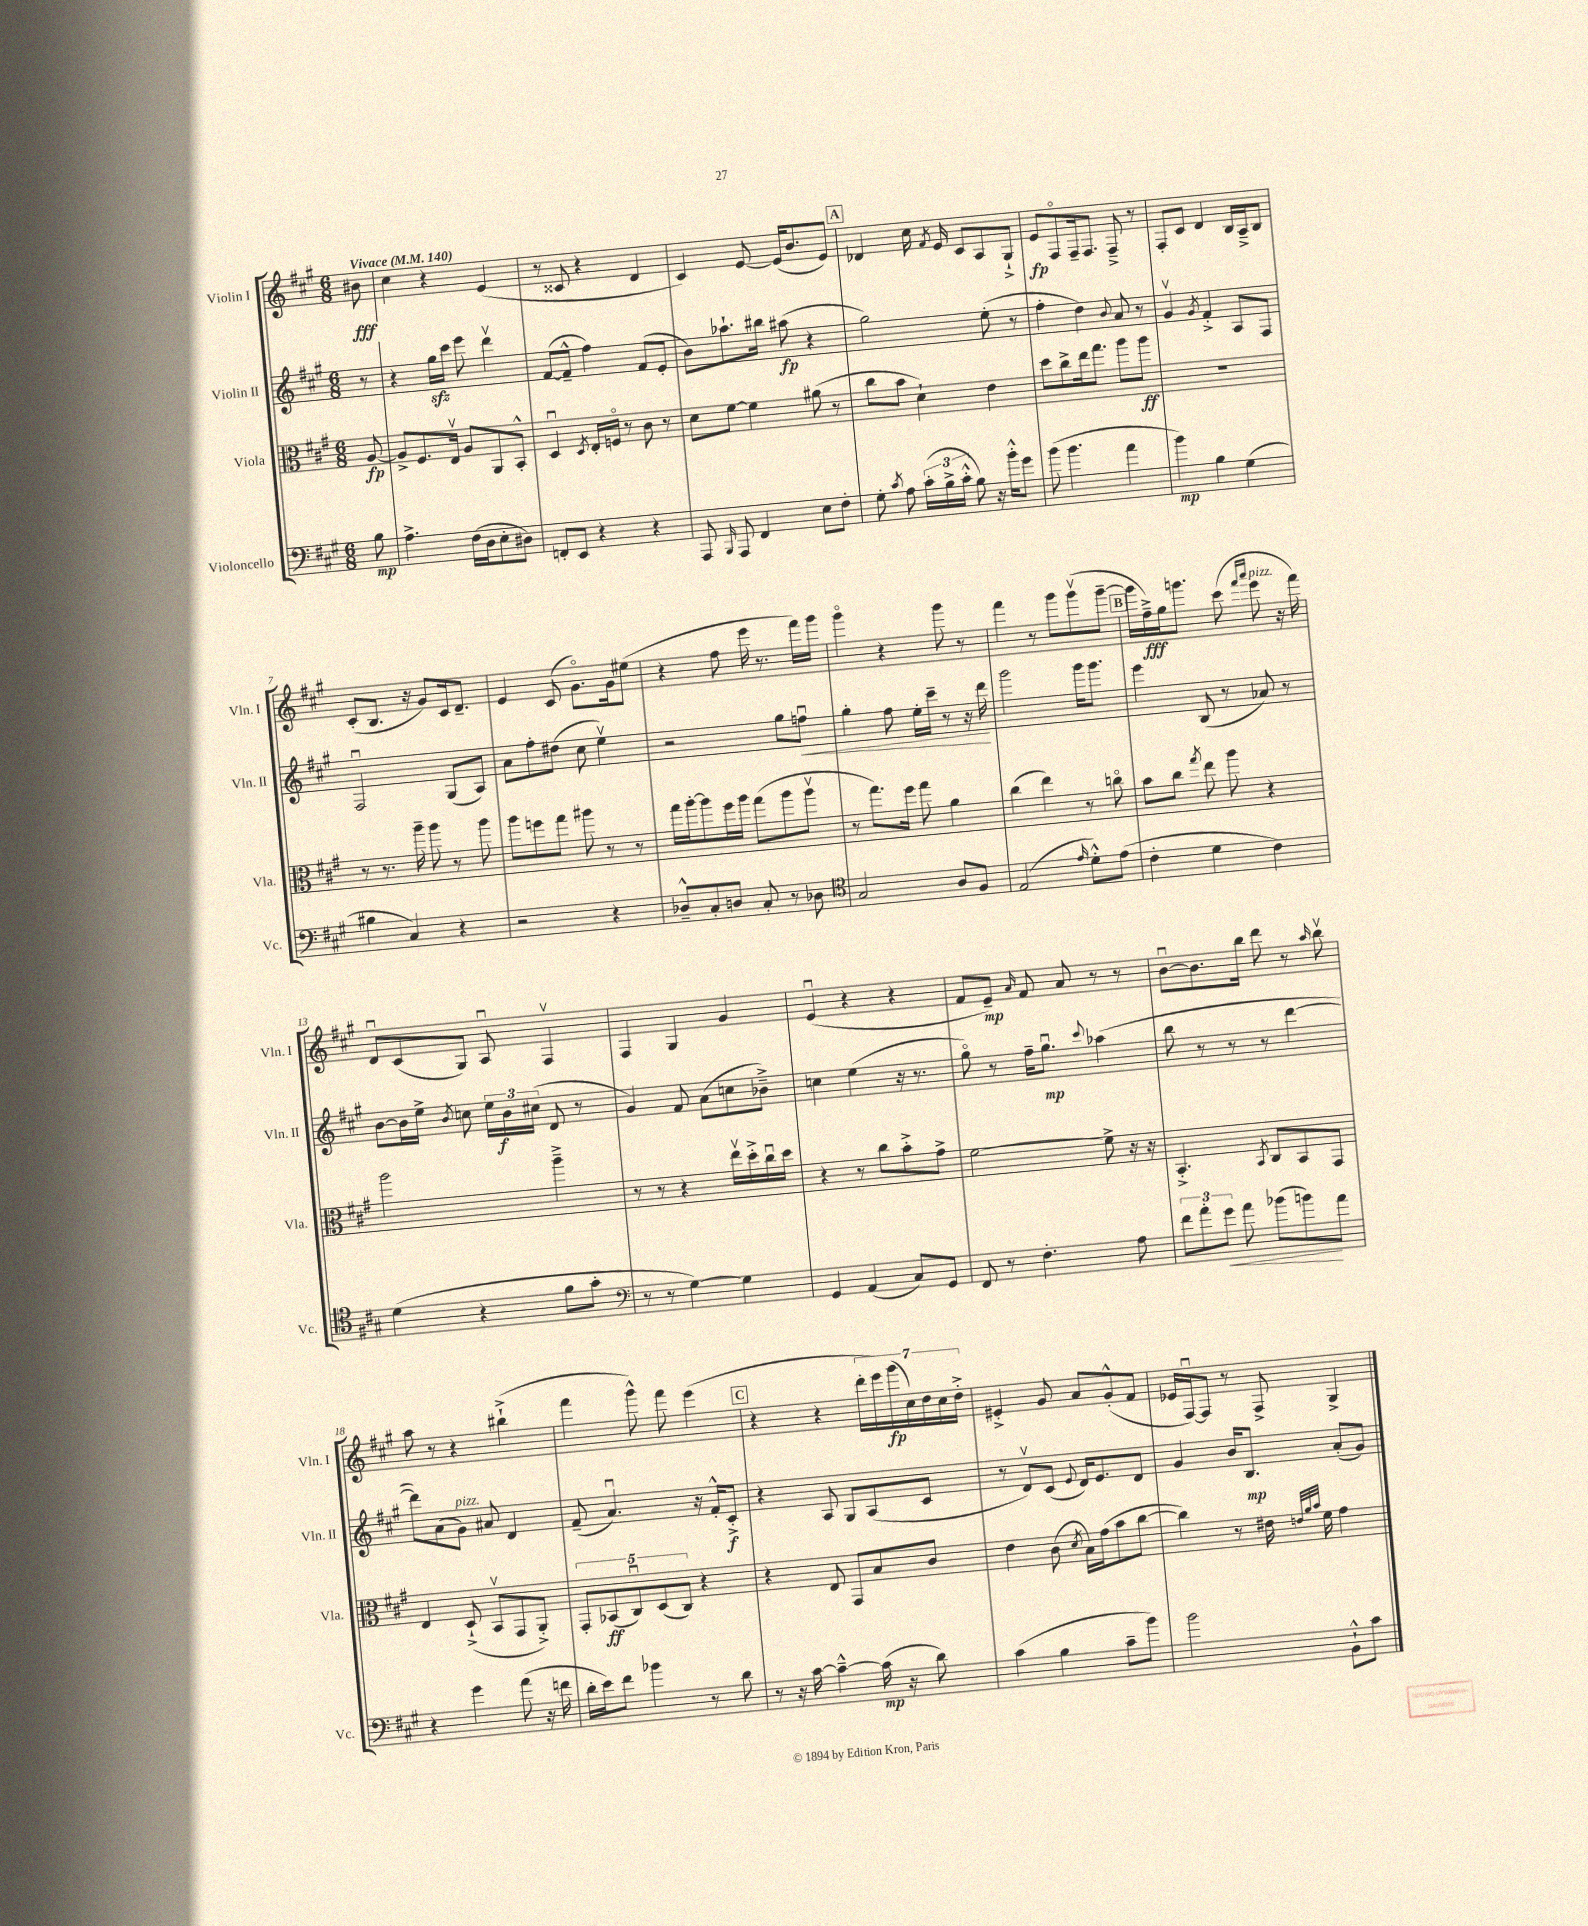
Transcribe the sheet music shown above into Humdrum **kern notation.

**kern	**kern	**kern	**kern
*staff4	*staff3	*staff2	*staff1
*clefF4	*clefC3	*clefG2	*clefG2
*k[f#c#g#]	*k[f#c#g#]	*k[f#c#g#]	*k[f#c#g#]
*M6/8	*M6/8	*M6/8	*M6/8
*MM140	*MM140	*MM140	*MM140
8B	[8A	8r	8b#
=	=	=	=
4.A^	8A^]	4r	4cc#
.	8.F#	.	.
.	.	16gg#	4r
.	16Ev	16ccc#	.
(16F#	8A	8eee	.
16D	.	.	.
8E'	8AA	4dddv	(4e
8D#)	8BB'^^	.	.
=	=	=	=
8FF'	4Du	([8f#	8r
8EE	.	8f#~^^]	8c##
.	8qD	.	.
4r	16E'	4ff#)	4r
.	16Fo	.	.
.	8r	.	.
4r	8c#	(8f#	4d
.	8r	8e'	.
=	=	=	=
8AAA	8d	8b)	4c#)
16qqBBB	.	.	.
8AAA	[8f#	8.aa-`	.
4FF#	4f#]	.	[8e
.	.	16bb#	.
.	.	(8aa#	(16e]
.	.	.	8.b
8E	(8a#	4r	.
8F#'	8r	.	8e)
=	=	=	=
8G#'	8cc#	2gg#)	4d-
8qc#	.	.	.
8A	8b	.	.
(24c#'	4d`)	.	16cc#
24B^	.	.	.
.	.	.	8qf#
.	.	.	16e
24c#'^^	.	.	.
8B)	.	.	8c#
16r	4e	(8ee'	8A
16b'^^	.	.	.
8g#	.	8r	8G#`^
=	=	=	=
(8b	8dd	4ff#'	8e
4.b	8cc#^	.	8F#o
.	16ee	4dd)	16F#~
.	8.gg#	.	8.F#
.	.	8qqb	.
4a	8aa	8a	8F#~^
.	8aa	8r	8r
=	=	=	=
4b)	2.r	4g#v	8F#'
.	.	.	8c#
.	.	8qg#	.
4B	.	4f#'^	4d
(4G#	.	8A	16B
.	.	.	16A~^
.	.	8F#	8B
=	=	=	=
4B#	8r	2F#u	(8c#'
.	8.r	.	8.B
4C#)	.	.	.
.	16aa~	.	16r
.	8aa	.	8g#)
4r	8r	(8G#	16c#
.	.	.	8.d~
.	8aa	8A)	.
=	=	=	=
2r	8aa	8a	4e
.	8ff	8ff#'	.
.	8gg#	(8dd#	(8c#
.	8aa#	8cc#	8.g#o)
4r	8r	4eev)	.
.	.	.	16g#
.	8r	.	(8ee#
=	=	=	=
8D-~^^	16gg#	2r	4r
.	[16aa'	.	.
8C#'	8aa]	.	.
8D	16ff#	.	8ff#
.	16aa	.	.
8C#'	(8gg#	.	16eee
.	.	.	8.r
8r	8aa	8gg#	.
8D-	8aav	8ffu	16fff#)
.	.	.	16ggg#
=	=	=	=
*clefC4	*	*	*
2G#	8r	4gg#'	4ggg#o
.	8.gg#)	.	.
.	.	8ff#	4r
.	16ff#	.	.
.	8gg#	16ee'	.
.	.	16ccc#~	.
8A	4a	8r	8ggg#
8F#	.	16r	8r
.	.	16ddd	.
=	=	=	=
(2E	(4cc#	2ggg#	4fff#
.	4ee)	.	8r
.	.	.	8ggg#
16qqe	.	.	.
8d'^^)	8r	16ggg#	(8ggg#v
.	.	8.ggg#	.
(8e	8cco	.	[8ggg#~
=	=	=	=
4c#'	8b	4eee	16ggg#]
.	.	.	16ff#~^)
.	8cc#	.	16gg#
.	.	.	8.ggg
.	8qgg#	.	.
4d	8ee	(8B	.
.	8aa	8r	(8ccc#
.	.	.	16qqfff#
.	.	.	16qqaaa
4c#)	4r	8a-)	8eee
.	.	8r	16r
.	.	.	16fff#)
=	=	=	=
(4d	2aa	[8b	8du
.	.	16b]	(8c#
.	.	16ee^	.
.	.	8qb	.
4r	.	8cc	8G#)
.	.	24ee	8Au
.	.	24b	.
.	.	(24cc#	.
8f#	4aa~^	8d	4F#v
8g#'	.	8r	.
=	=	=	=
*clefF4	*	*	*
8r	8r	4g#)	4F#
8r	8r	.	.
[4G#)	4r	8f#	4G#
.	.	(8a	.
4G#]	16eev	8cc	4g#
.	16dd'^	.	.
.	16cc#u	8b-~^)	.
.	16dd	.	.
=	=	=	=
4GG#	4r	4cc	(4eu
(4AA	8r	(4ee	4r
.	8cc#	.	.
8C#)	8b'^	16r	4r
.	.	8.r	.
8GG#	8g#^	.	.
=	=	=	=
8FF#	[2f#	8gg#o)	8f#
8r	.	8r	8e~)
.	.	.	16qqa
4.F#'	.	16ff#~	8f#
.	.	8.gg#u	.
.	.	.	8a
.	.	8qqccc#	.
.	8f#^]	(4aa-	8r
8A	16r	.	8r
.	16r	.	.
=	=	=	=
12f#	4.BB'^	8bb	[8bu
12a'	.	.	.
.	.	8r	8.b]
12g#	.	.	.
8a	.	8r	.
.	.	.	16bb
.	8qBB	.	.
(8b-	8C#	8r	8ddd
8b)	8BB	[4ddd	8r
.	.	.	16qqaa
8a	8GG#	.	8bbv
=	=	=	=
4r	4E	8ddd])	8aa
.	.	(8a	8r
4g#	(8D`^	8g#)	4r
.	8BBv	8a#	.
(8a	8GG#	4d	(4bb#`^
16r	8AA'^)	.	.
16f	.	.	.
=	=	=	=
16d'	10GG#'	(8f#~	4fff#
16e)	.	.	.
.	(10BB-	.	.
8f#	.	4.au)	.
.	10C#u)	.	.
4b-	.	.	8ggg#^^)
.	(10D	.	.
.	.	.	8fff#
.	10C#)	.	.
8r	4r	16r	(4eee
.	.	16f#'^^	.
8d	.	8c#'^	.
=	=	=	=
8r	4r	4r	4r
16r	.	.	.
[16c#	.	.	.
4c#~^^_	8E	8A	4r
.	8GG#	8G#	.
(16c#]	8B	(8A	28ddd'
.	.	.	28eee)
16r	.	.	.
.	.	.	(28ggg#
.	.	.	28cc#)
8d)	8c#	8c#	.
.	.	.	28dd
.	.	.	28cc#
.	.	.	28dd'^
=	=	=	=
(4c#	4e	8r	4e#'^
.	.	8dv)	.
4B	(8c#	(8c#	8g#
.	8qd	8qqe	.
.	16B)	16d)	8a
.	(16g#	8.e	.
8c#~	8b	.	(8g#'^^
8b)	[8cc#	8d	8f#
=	=	=	=
2b	4cc#])	4g#	16e-
.	.	.	[16F#u)
.	.	.	8F#]
.	8r	16b	8r
.	.	8.B	.
.	16e#	.	8F#^
.	32qqe	.	.
.	32qqa	.	.
.	32qqb	.	.
.	16f#	.	.
8BB`^^	4g#	(8a'	4G#^
8c#	.	8g#)	.
==	==	==	==
*-	*-	*-	*-
